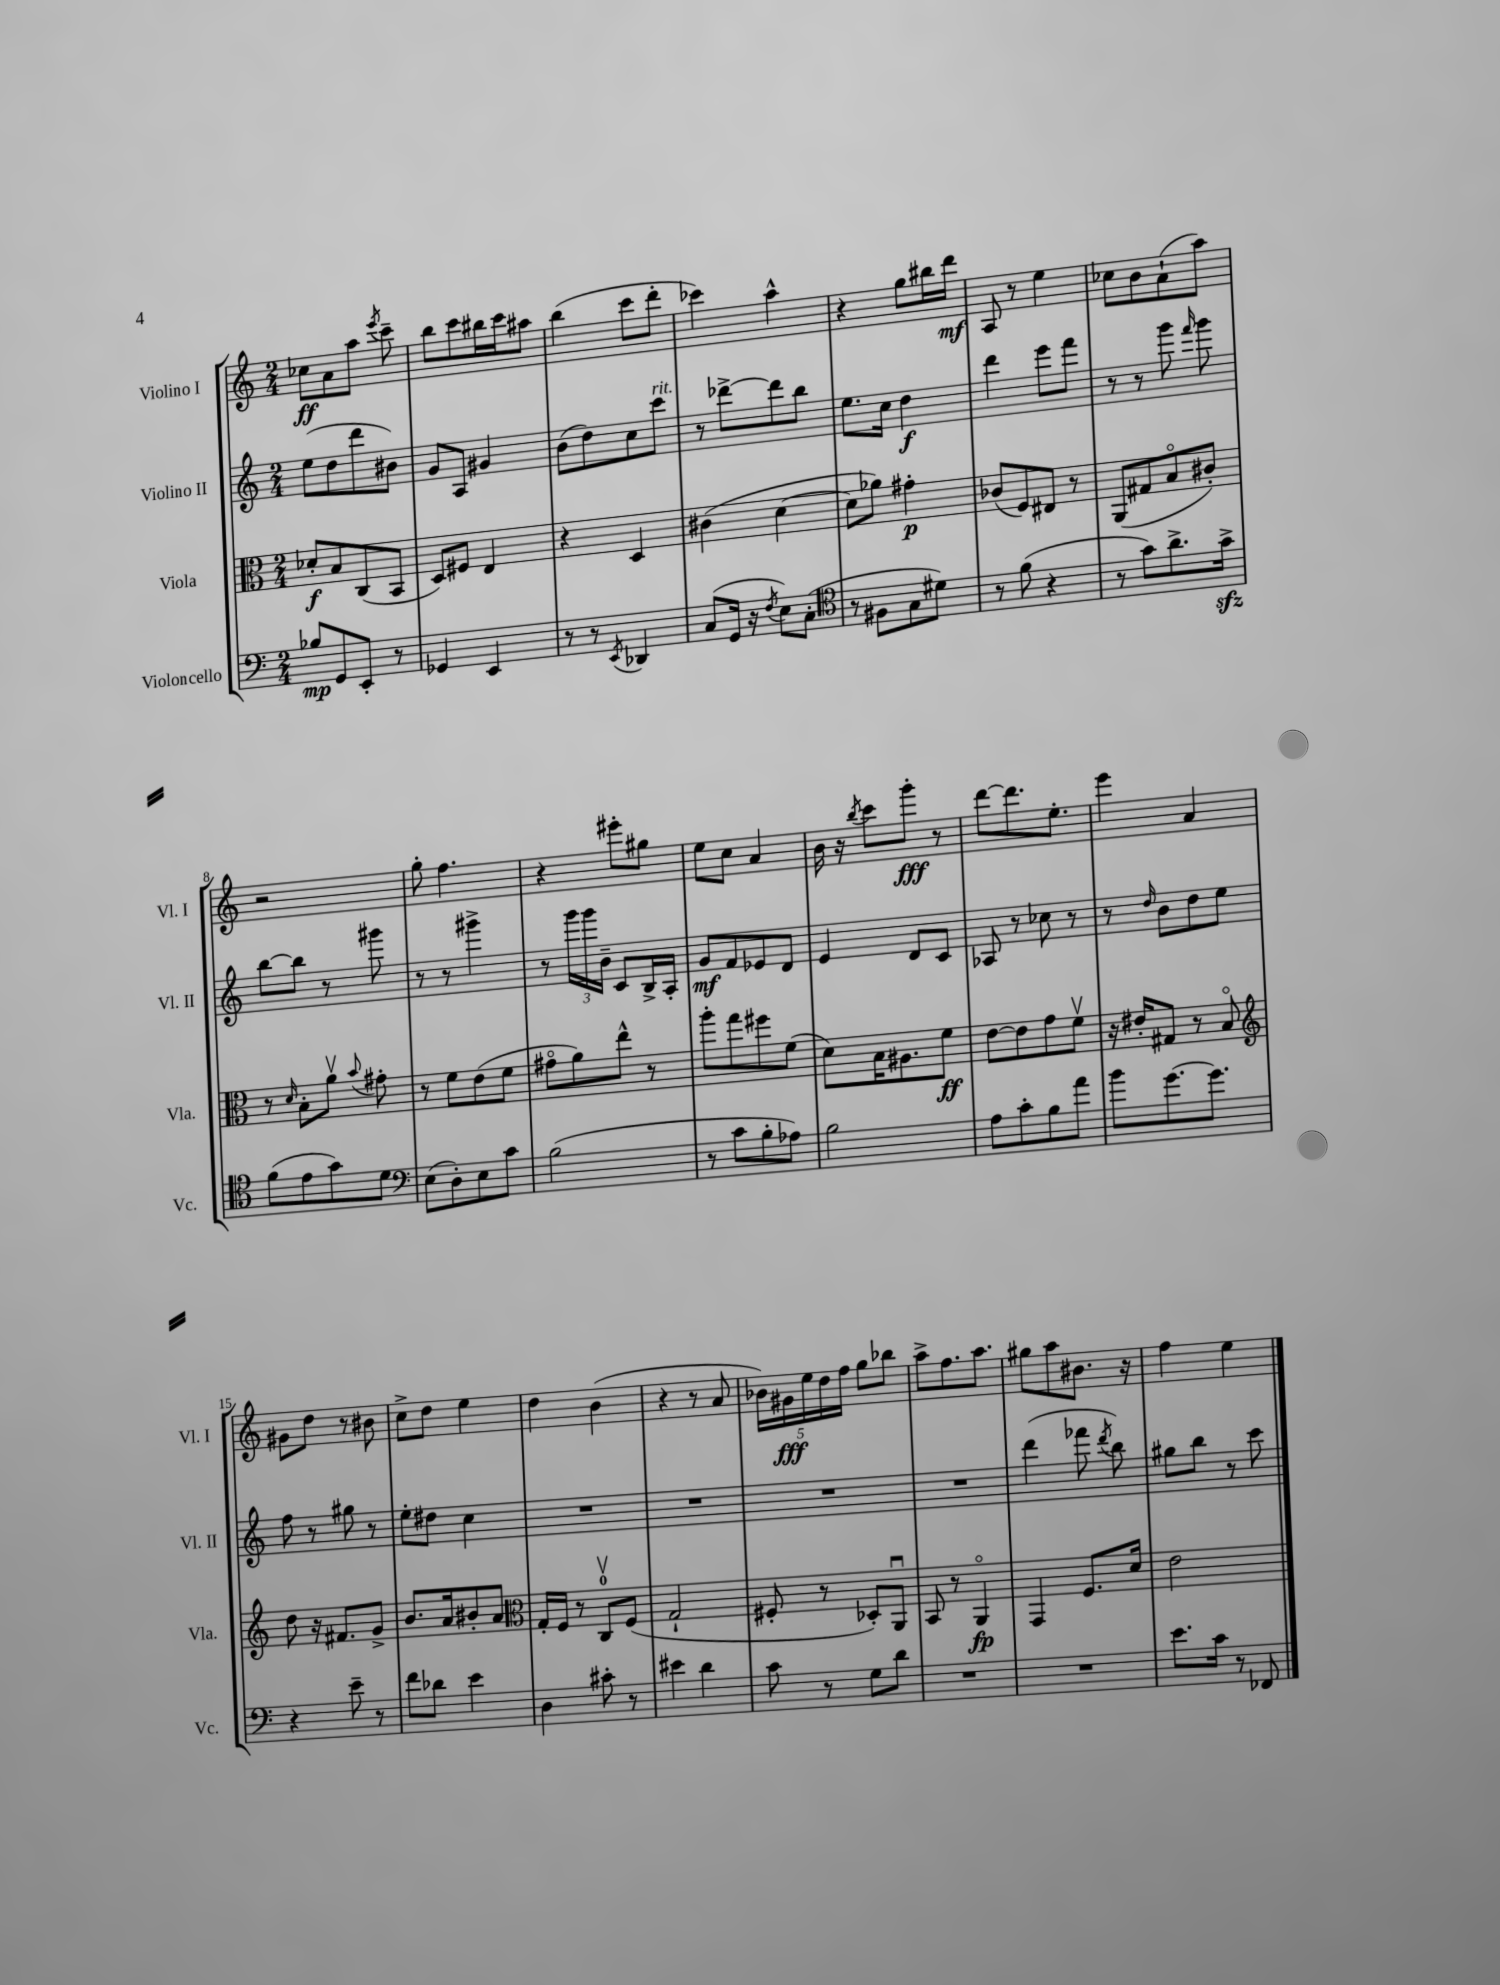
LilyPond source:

<<
\new StaffGroup <<
\new Staff = "s0" \with { instrumentName = "Violino I" shortInstrumentName = "Vl. I" } {
    \clef treble \key c \major \numericTimeSignature \time 2/4
    \autoBeamOff ces''8[\ff a'8 a''8] \acciaccatura { e'''8 } c'''8-- |
    b''8[ c'''8 bis''16 c'''16 ais''8] |
    b''4( c'''8[ d'''8]-. |
    ces'''4) a''4-^ |
    r4 g''8[ bis''16 d'''16]\mf |
    a8 r8 e''4 |
    ces''8[ b'8 a'8-!( a''8]) |
    r2 |
    g''8-. f''4. |
    r4 eis'''8[-. gis''8] |
    e''8[ c''8] a'4 |
    b'16 r16 \acciaccatura { b''8 } c'''8[ g'''8]-.\fff r8 |
    d'''8[~ d'''8. e''8.]-. |
    e'''4 a'4 |
    gis'8[ d''8] r8 bis'8 |
    c''8[-> d''8] e''4 |
    d''4 b'4( |
    r4 r8 a'8 |
    \tuplet 5/4 { bes'16[) gis'16\fff e''16 d''16 f''16] } g''8[ bes''8] |
    a''8[-> f''8. a''8.] |
    gis''8[ a''8 bis'8.] r16 |
    f''4 e''4 \bar "|." |
}
\new Staff = "s1" \with { instrumentName = "Violino II" shortInstrumentName = "Vl. II" } {
    \clef treble \key c \major \numericTimeSignature \time 2/4
    \autoBeamOff e''8[( d''8 d'''8 bis'8]) |
    g'8[ a8] gis'4 |
    b'8[( d''8) c''8 c'''8]^\markup { \italic "rit." } |
    r8 des'''8[~-> des'''8 b''8] |
    e''8.[ c''16] d''4\f |
    d'''4 e'''8[ f'''8] |
    r8 r8 g'''8 \grace { f'''16 } g'''8 |
    b''8[~ b''8] r8 gis'''8 |
    r8 r8 gis'''4-> |
    r8 \tuplet 3/2 { g'''16[ g'''16 b'16]-- } c'8[ b16-> a16]-. |
    g'8[\mf f'8 ees'8 d'8] |
    e'4 d'8[ c'8] |
    aes8 r8 ces''8 r8 |
    r8 \grace { d''16 } b'8[ d''8 e''8] |
    f''8 r8 gis''8 r8 |
    e''8[-. dis''8] c''4 |
    R2 |
    R2 |
    R2 |
    R2 |
    d'''4( fes'''8 \acciaccatura { d'''8 } b''8) |
    gis''8[ b''8] r8 c'''8 \bar "|." |
}
\new Staff = "s2" \with { instrumentName = "Viola" shortInstrumentName = "Vla." } {
    \clef alto \key c \major \numericTimeSignature \time 2/4
    \autoBeamOff des'8[-.\f b8 c8( b,8] |
    d8[) fis8] e4 |
    r4 d4 |
    cis'4( d'4~ |
    d'8[ aes'8]) gis'4-.\p |
    ces'8[( f8) eis8] r8 |
    a,8[( gis8 b8\flageolet cis'8]-.) |
    r8 \grace { d'16 } b8[-. a'8]\upbow \appoggiatura { b'8 } gis'8-. |
    r8 f'8[ e'8( f'8] |
    gis'8[\flageolet a'8) e''8]-^ r8 |
    a''8[-. g''8 fis''8 f'8]( |
    d'8[) b16 ais8. f'8]\ff |
    e'8[~ e'8 g'8 f'8]\upbow |
    r16 eis'16[-. gis8] r8 b8\flageolet |
    \clef treble d''8 r16 fis'8.[ g'8]-> |
    b'8.[ a'16 bis'8-. a'8] |
    \clef alto g16[-. f16] r8 c8[-0\upbow f8]( |
    g2-! |
    fis8-. r8 des8[-.) a,8]\downbow |
    b,8 r8 a,4\flageolet\fp |
    g,4 f8.[ d'16] |
    e'2 \bar "|." |
}
\new Staff = "s3" \with { instrumentName = "Violoncello" shortInstrumentName = "Vc." } {
    \clef bass \key c \major \numericTimeSignature \time 2/4
    \autoBeamOff bes8[\mp g,8 e,8]-. r8 |
    ges,4 e,4 |
    r8 r8 \acciaccatura { e,8 } des,4 |
    c8[( g,16] r16 \acciaccatura { f8 } e8[) c8]-.( |
    \clef tenor r8 fis8[ g8 dis'8]) |
    r8 f'8( r4 |
    r8 g'8[) a'8.-> g'16]->\sfz |
    f'8[( e'8 g'8) d'8] |
    \clef bass e8[( d8-.) e8 c'8] |
    b2( |
    r8 c'8[ b8-. aes8]) |
    b2 |
    a8[ c'8-. b8 a'8] |
    b'8[ g'8.~ g'8.] |
    r4 e'8-- r8 |
    f'8[ des'8] e'4 |
    d4 cis'8-. r8 |
    eis'4 d'4 |
    c'8 r8 g8[ d'8] |
    R2 |
    R2 |
    e'8.[ c'16] r8 fes,8 \bar "|." |
}
>>
>>
